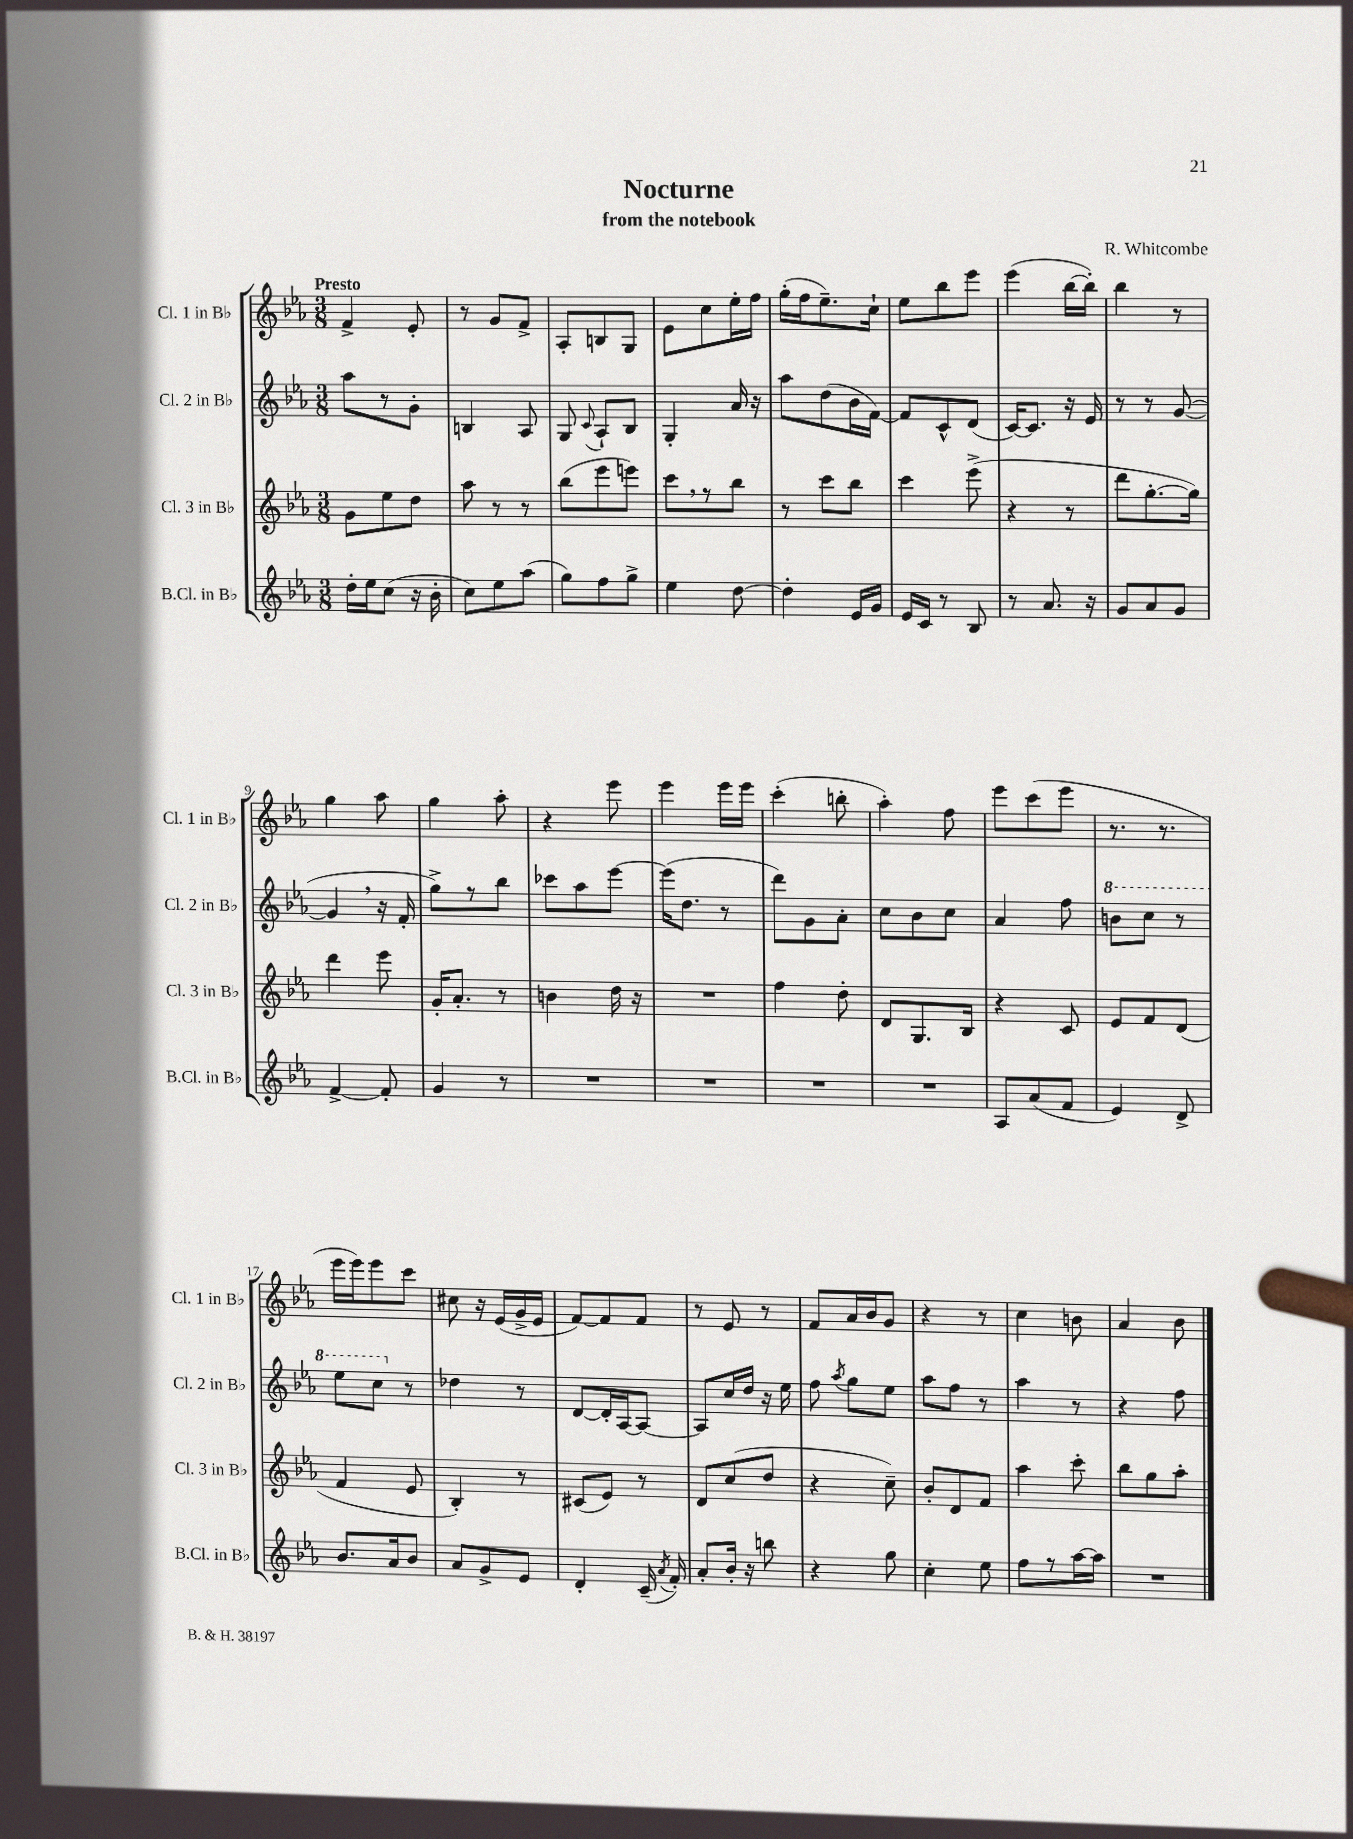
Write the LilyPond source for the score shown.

\header { title = "Nocturne" composer = "R. Whitcombe" subtitle = "from the notebook" }
<<
\new StaffGroup <<
\new Staff = "s0" \with { instrumentName = "Cl. 1 in Bb" shortInstrumentName = "Cl. 1 in Bb" } {
    \clef treble \key ees \major \numericTimeSignature \time 3/8 \tempo "Presto"
    \autoBeamOff f'4-> ees'8-. |
    r8 g'8[ f'8]-> |
    aes8[-. b8 g8] |
    ees'8[ c''8 ees''16-. f''16] |
    g''16[-.( f''16 ees''8.--) c''16]-! |
    ees''8[ bes''8 ees'''8] |
    ees'''4( bes''16[~ bes''16]-.) |
    bes''4 r8 |
    g''4 aes''8 |
    g''4 aes''8-. |
    r4 ees'''8 |
    ees'''4 ees'''16[ ees'''16] |
    c'''4-.( b''8-. |
    aes''4-.) f''8 |
    ees'''8[ c'''8( ees'''8] |
    r8. r8. |
    ees'''16[ ees'''16) ees'''8 c'''8] |
    cis''8 r16 ees'16[( g'16-> ees'16] |
    f'8[~) f'8 f'8] |
    r8 ees'8 r8 |
    f'8[ aes'16 bes'16 g'8] |
    r4 r8 |
    c''4 b'8 |
    aes'4 bes'8 \bar "|." |
}
\new Staff = "s1" \with { instrumentName = "Cl. 2 in Bb" shortInstrumentName = "Cl. 2 in Bb" } {
    \clef treble \key ees \major \numericTimeSignature \time 3/8
    \autoBeamOff aes''8[ r8 g'8]-. |
    b4 aes8 |
    g8 \appoggiatura { c'8 } aes8[-! bes8] |
    g4-. aes'16 r16 |
    aes''8[ d''8( bes'16 f'16]~) |
    f'8[ c'8-^ d'8]( |
    c'16[~) c'8.] r16 ees'16 |
    r8 r8 g'8~( |
    g'4 \breathe r16 f'16-. |
    g''8[->) r8 bes''8] |
    ces'''8[ aes''8 ees'''8]~ |
    ees'''16[( d''8.] r8 |
    d'''8[) g'8 aes'8]-. |
    c''8[ bes'8 c''8] |
    aes'4 f''8 |
    \ottava #1 b''8[ c'''8] r8 |
    ees'''8[ c'''8] \ottava #0 r8 |
    des''4 r8 |
    d'8[~ d'16-. aes16~ aes8]~ |
    aes8[ c''16 d''16] r16 ees''16 |
    f''8 \acciaccatura { aes''8 } g''8[ ees''8] |
    aes''8[ f''8] r8 |
    aes''4 r8 |
    r4 f''8 \bar "|." |
}
\new Staff = "s2" \with { instrumentName = "Cl. 3 in Bb" shortInstrumentName = "Cl. 3 in Bb" } {
    \clef treble \key ees \major \numericTimeSignature \time 3/8
    \autoBeamOff g'8[ ees''8 d''8] |
    aes''8 r8 r8 |
    bes''8[( ees'''8 e'''8]) |
    c'''8[ \breathe r8 bes''8] |
    r8 c'''8[ bes''8] |
    c'''4 ees'''8->( |
    r4 r8 |
    d'''8[ g''8.~-. g''16]) |
    d'''4 ees'''8 |
    g'16[-. aes'8.]-. r8 |
    b'4 d''16 r16 |
    R4. |
    f''4 d''8-. |
    d'8[ g8. bes16] |
    r4 c'8 |
    ees'8[ f'8 d'8]( |
    f'4 ees'8 |
    bes4-.) r8 |
    cis'8[( ees'8]) r8 |
    d'8[ c''8( d''8] |
    r4 c''8--) |
    bes'8[-. d'8 f'8] |
    aes''4 c'''8-. |
    bes''8[ g''8 aes''8]-. \bar "|." |
}
\new Staff = "s3" \with { instrumentName = "B.Cl. in Bb" shortInstrumentName = "B.Cl. in Bb" } {
    \clef treble \key ees \major \numericTimeSignature \time 3/8
    \autoBeamOff d''16[-. ees''16 c''8]( r16 bes'16-. |
    c''8[) ees''8 aes''8]( |
    g''8[) f''8 g''8]-> |
    ees''4 d''8~ |
    d''4-. ees'16[ g'16] |
    ees'16[ c'16] r8 bes8 |
    r8 aes'8. r16 |
    g'8[ aes'8 g'8] |
    f'4~-> f'8-. |
    g'4 r8 |
    R4. |
    R4. |
    R4. |
    R4. |
    aes8[ aes'8( f'8] |
    ees'4) d'8-> |
    bes'8.[ aes'16 bes'8] |
    aes'8[ g'8-> ees'8] |
    d'4-. c'16--( \acciaccatura { aes'8 } f'16-.) |
    aes'8[-. bes'16]-. r16 b''8 |
    r4 g''8 |
    c''4-. ees''8 |
    f''8[ r8 aes''16~ aes''16] |
    R4. \bar "|." |
}
>>
>>
